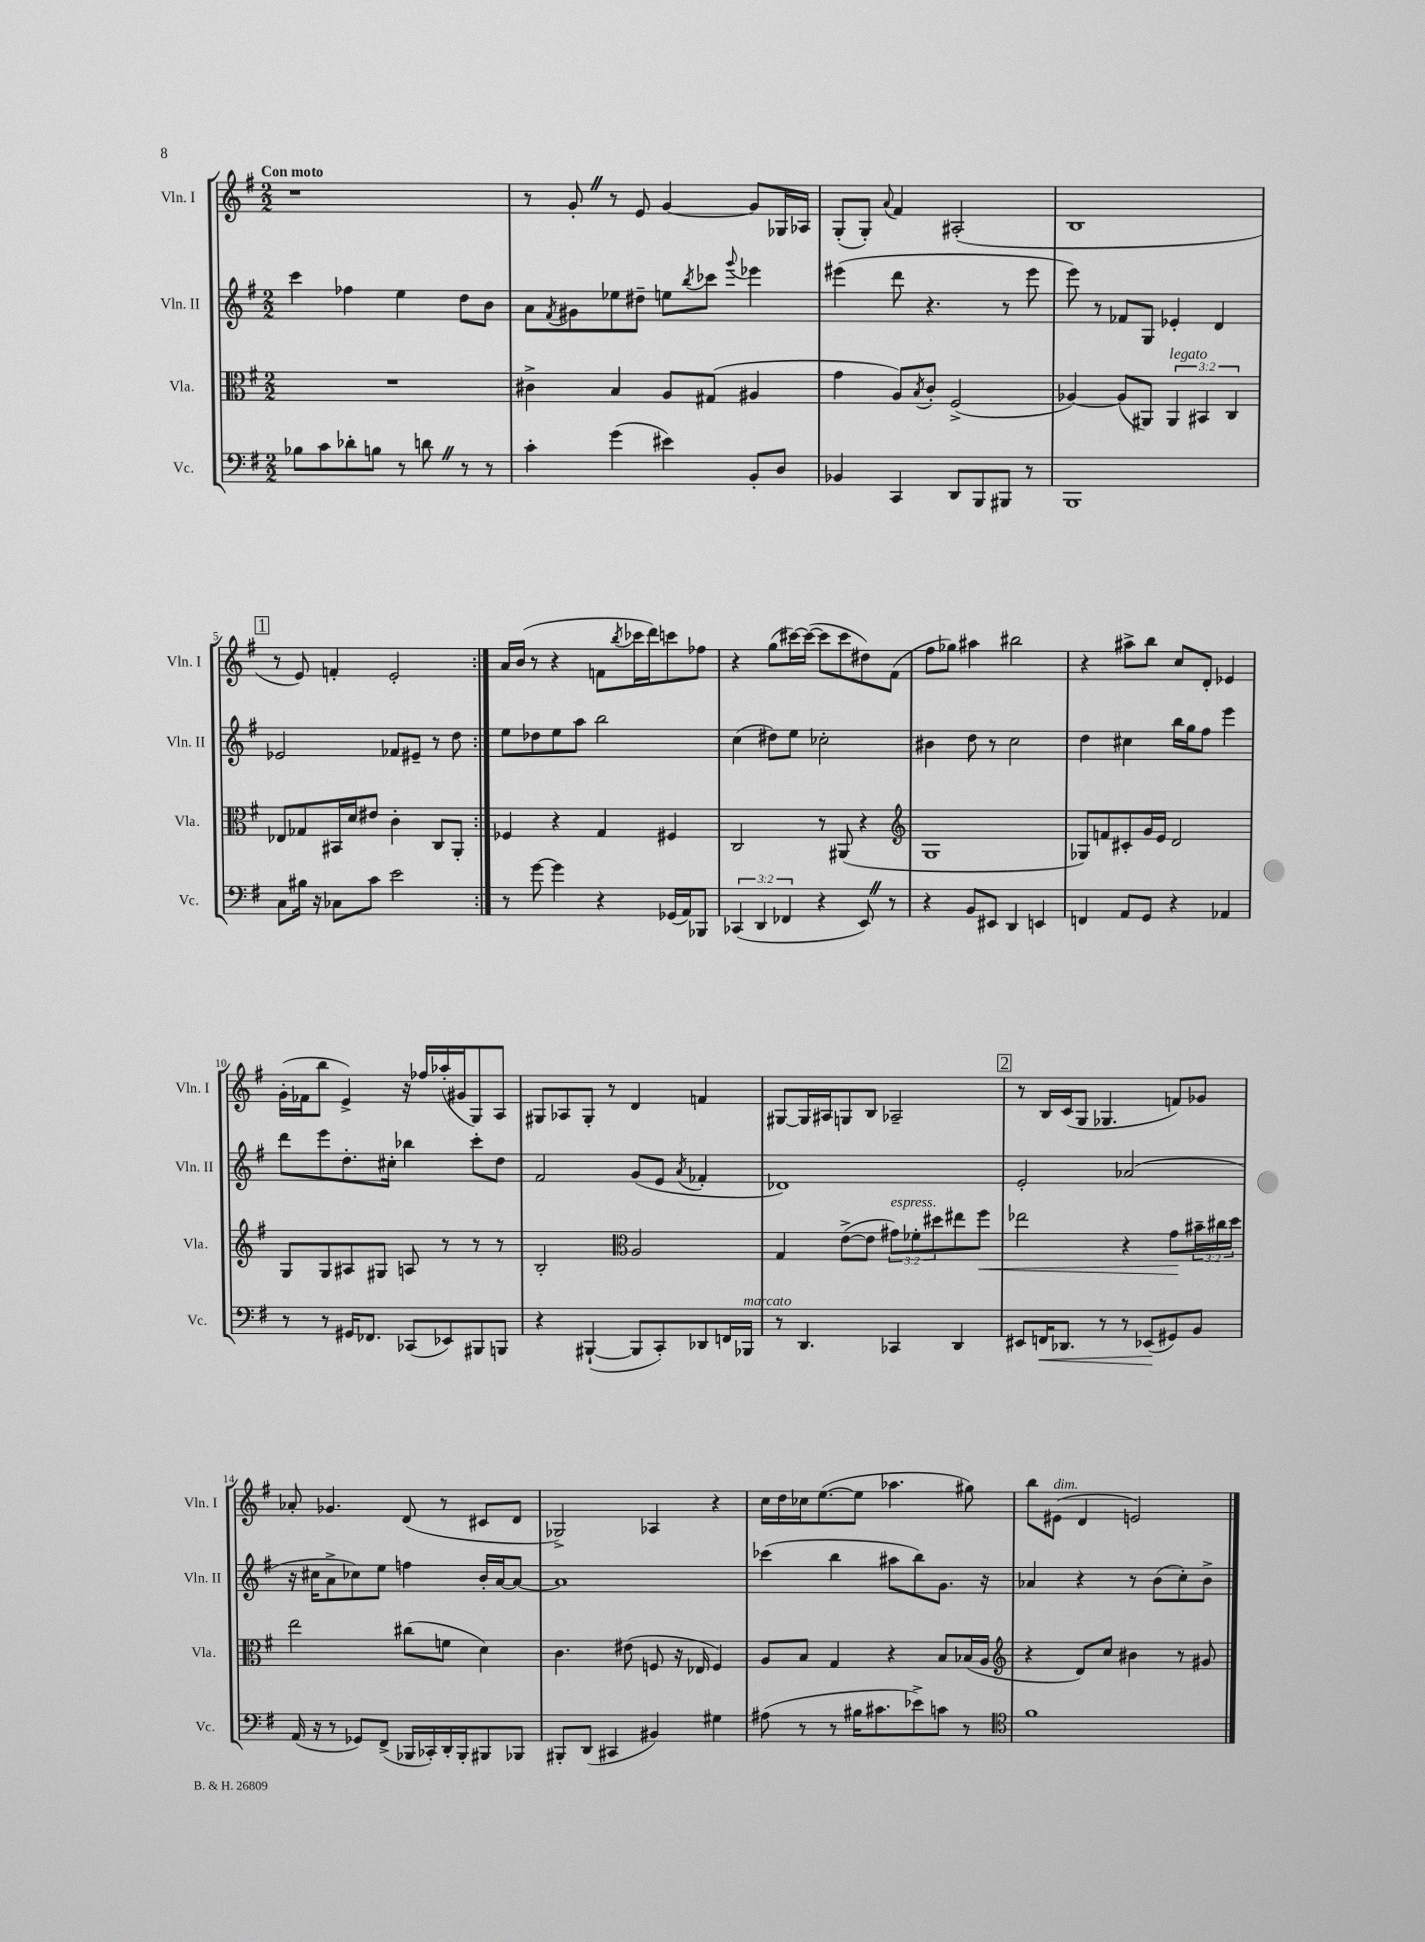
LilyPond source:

<<
\new StaffGroup <<
\new Staff = "s0" \with { instrumentName = "Vln. I" shortInstrumentName = "Vln. I" } {
    \clef treble \key g \major \numericTimeSignature \time 2/2 \tempo "Con moto"
    \repeat volta 2 { r1 |
    r8 g'8-. \once \override BreathingSign.text = \markup { \musicglyph "scripts.caesura.straight" } \breathe r8 e'8 g'4~ g'8 ges16 aes16 |
    g8-.( g8-.) \appoggiatura { a'8 } fis'4 ais2-.( |
    b1 |
    \mark \markup { \box "1" } r8 e'8) f'4-. e'2-. | }
    a'16 b'16( r8 r4 f'8 \acciaccatura { b''8 } ces'''16 d'''16) c'''8 fes''8 |
    r4 g''8( cis'''16~) cis'''16~( cis'''8 cis'''8 dis''8) fis'8( |
    fis''8 ges''8) ais''4 bis''2 |
    r4 ais''8-> b''8 c''8 d'8-. ees'4 |
    g'16-.( fes'16 b''8 e'4->) r16 fes''16 aes''16-.( gis'16 g8) a8 |
    gis8 aes8 gis8-. r8 d'4 f'4 |
    gis8~ gis16 ais16 g8 b8 aes2-- |
    \mark \markup { \box "2" } r8 b16 c'16( g8 ges4. f'8) ges'8 |
    aes'8-. ges'4. d'8( r8 cis'8 d'8 |
    ges2->) aes4 r4 |
    c''16 d''16 ces''16 e''8.~( e''8 aes''4. gis''8) |
    b''8 eis'8^\markup { \italic "dim." }( d'4 e'2) \bar "|." |
}
\new Staff = "s1" \with { instrumentName = "Vln. II" shortInstrumentName = "Vln. II" } {
    \clef treble \key g \major \numericTimeSignature \time 2/2
    \repeat volta 2 { c'''4 fes''4 e''4 d''8 b'8 |
    a'8 \acciaccatura { fis'8 } gis'8 ees''8 dis''8-- e''8 \acciaccatura { b''8 } ces'''8 \appoggiatura { g'''8 } ees'''4 |
    eis'''4( d'''8 r4. r8 eis'''8 |
    e'''8) r8 fes'8 g8 ees'4-. d'4 |
    \mark \markup { \box "1" } ees'2 fes'8 eis'8-- r8 d''8 | }
    e''8 des''8 e''8 a''8 b''2 |
    c''4( dis''8) e''8 ces''2-. |
    bis'4 d''8 r8 c''2 |
    d''4 cis''4 b''16 g''16 fis''8 e'''4 |
    d'''8 e'''8 d''8.-. cis''16-. bes''4 c'''8-. d''8 |
    fis'2 g'8( e'8 \acciaccatura { a'8 } fes'4-. |
    des'1) |
    \mark \markup { \box "2" } e'2-. aes'2( |
    r16 cis''16 a'8-> ces''8) e''8 f''4 b'16-. a'16~ a'8~ |
    a'1 |
    ces'''4( b''4 ais''8 b''8) g'8. r16 |
    aes'4 r4 r8 b'8( c''8-.) b'8-> \bar "|." |
}
\new Staff = "s2" \with { instrumentName = "Vla." shortInstrumentName = "Vla." } {
    \clef alto \key g \major \numericTimeSignature \time 2/2 \override Staff.TupletNumber.text = #tuplet-number::calc-fraction-text
    \repeat volta 2 { R1 |
    cis'4-> b4 a8 gis8( ais4 |
    g'4 a8) \acciaccatura { b8 } c'8-. fis2->( |
    aes4~) aes8( ais,8) \tuplet 3/2 { ais,4^\markup { \italic "legato" } bis,4 c4 } |
    \mark \markup { \box "1" } ees8 ges8 bis,16 d'16 eis'8 c'4-. c8 a,8-. | }
    fes4 r4 g4 fis4 |
    c2 r8 ais,8( r4 |
    \clef treble g1 |
    ges8) f'8 cis'8-. g'16 e'16 d'2 |
    g8 g8 ais8 gis8 a8 r8 r8 r8 |
    b2-. \clef alto a2 |
    g4 e'8~->( e'8 \tuplet 3/2 { gis'8^\markup { \italic "espress." }) fes'8-. dis''8 } eis''8 fis''8\< |
    \mark \markup { \box "2" } ees''2 r4 g'8\! \tuplet 3/2 { bis'16-- cis''16 d''16 } |
    e''2 cis''8( f'8 d'4) |
    c'4. eis'8( f8 r16 ees16 f4) |
    a8 b8 g4 r4 b8 bes16( a16 |
    \clef treble r4 d'8) c''8 bis'4 r8 gis'8 \bar "|." |
}
\new Staff = "s3" \with { instrumentName = "Vc." shortInstrumentName = "Vc." } {
    \clef bass \key g \major \numericTimeSignature \time 2/2 \override Staff.TupletNumber.text = #tuplet-number::calc-fraction-text
    \repeat volta 2 { bes8 c'8 des'8-. b8 r8 d'8 \once \override BreathingSign.text = \markup { \musicglyph "scripts.caesura.straight" } \breathe r8 r8 |
    c'4-. g'4( eis'4) b,8-. d8 |
    bes,4 c,4 d,8 b,,8 bis,,8 r8 |
    b,,1 |
    \mark \markup { \box "1" } c8 bis16 r16 ces8 c'8 e'2 | }
    r8 g'8~ g'4 r4 ges,16( a,16) bes,,8 |
    \tuplet 3/2 { ces,4( d,4 fes,4 } r4 e,8) \once \override BreathingSign.text = \markup { \musicglyph "scripts.caesura.straight" } \breathe r8 |
    r4 b,8 eis,8 d,4 e,4 |
    f,4 a,8 g,8 r4 aes,4 |
    r8 r8 gis,16 fes,8. ces,8( ees,8) bis,,8 b,,8 |
    r4 bis,,4~-!( bis,,8 c,8-.) des,8 f,16 bes,,16^\markup { \italic "marcato" } |
    r8 d,4. ces,4 d,4 |
    \mark \markup { \box "2" } eis,8 f,16\< des,8. r8 r8 ees,8\!( gis,8) b,8 |
    a,16( r16 r8 ges,8) fis,8->( bes,,16 ces,16-.) d,16-. bes,,16-. bis,,8 bes,,8 |
    bis,,8-. d,8( cis,4 bis,4) gis4 |
    ais8( r8 r8 bis16 cis'8. ees'8->) c'8 r8 |
    \clef tenor fis'1 \bar "|." |
}
>>
>>
